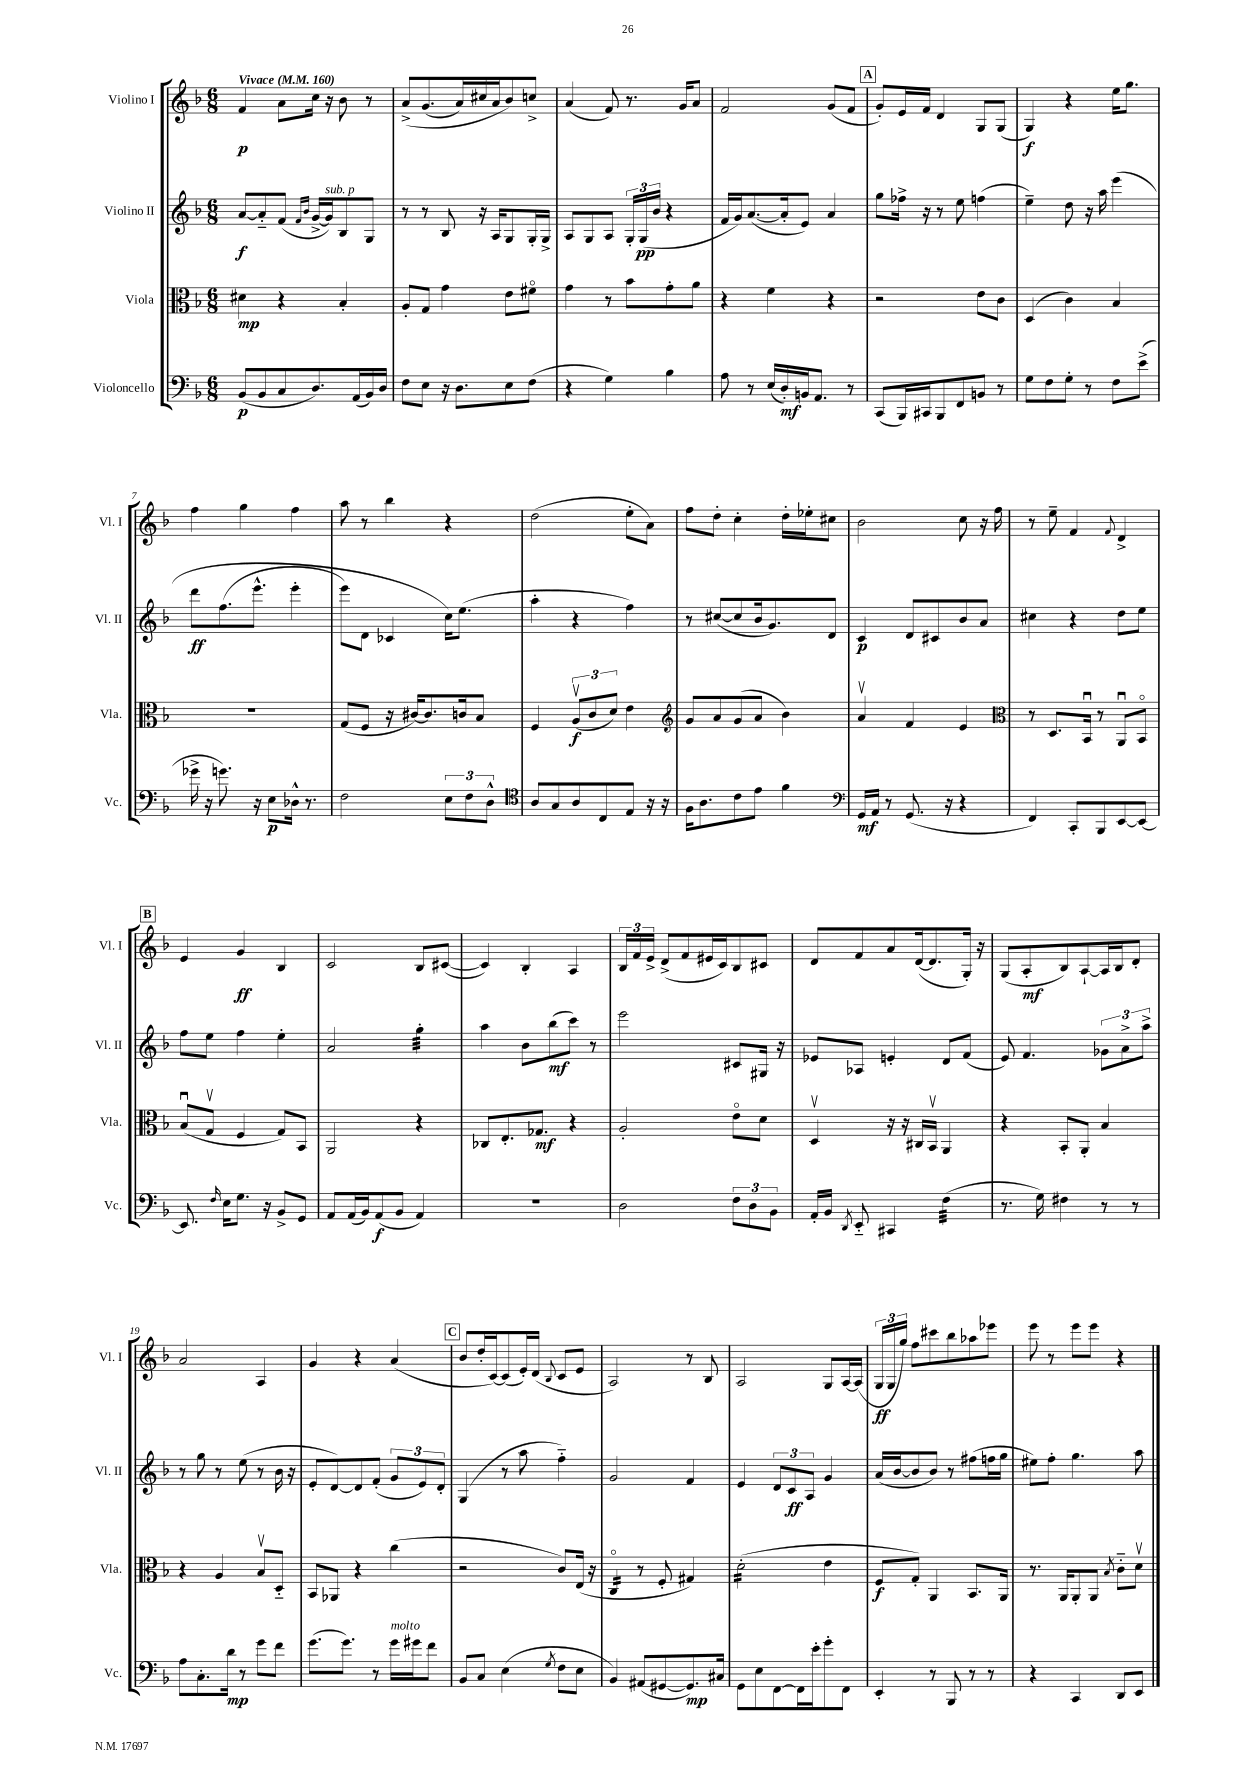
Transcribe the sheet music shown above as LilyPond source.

<<
\new StaffGroup <<
\new Staff = "s0" \with { instrumentName = "Violino I" shortInstrumentName = "Vl. I" } {
    \clef treble \key f \major \numericTimeSignature \time 6/8 \tempo "Vivace" 4 = 160
    \autoBeamOff f'4\p a'8[ c''16] r16 bes'8 r8 |
    a'8[->\( g'8.( a'16) cis''16 a'16 bes'8\) c''8]-> |
    a'4( f'8) r8. g'16[ a'8] |
    f'2 g'8[( f'8] |
    \mark \markup { \box "A" } g'8[-.) e'16 f'16] d'4 g8[ g8]( |
    g4\f) r4 e''16[ g''8.] |
    f''4 g''4 f''4 |
    a''8 r8 bes''4 r4 |
    d''2( e''8[-. a'8]) |
    f''8[ d''8]-. c''4-. d''16[-. ees''16-. cis''8] |
    bes'2 c''8 r16 f''16 |
    r8 e''8-- f'4 \appoggiatura { f'8 } d'4-> |
    \mark \markup { \box "B" } e'4 g'4\ff bes4 |
    c'2 bes8[ cis'8]~( |
    cis'4) bes4-. a4 |
    \tuplet 3/2 { bes16[ f'16 e'16]-> } d'8[->( f'8 eis'16 c'16) bes8 cis'8] |
    d'8[ f'8 a'8 d'16~( d'8. g16]-.) r16 |
    g8[( a8-.\mf bes8) a8~-! a16 bes16 d'8]-. |
    a'2 a4 |
    g'4 r4 a'4( |
    \mark \markup { \box "C" } bes'8[ d''16-. c'16~) c'8( e'16-.) d'16]( \appoggiatura { bes8 } c'8[ e'8] |
    a2) r8 bes8 |
    a2 g8[ a16~ a16]( |
    \tuplet 3/2 { g16[\ff g16 g''16]) } f''8[ cis'''8 bes''8 aes''8 ees'''8] |
    e'''8 r8 e'''8[ e'''8] r4 \bar "|." |
}
\new Staff = "s1" \with { instrumentName = "Violino II" shortInstrumentName = "Vl. II" } {
    \clef treble \key f \major \numericTimeSignature \time 6/8
    \autoBeamOff a'8[~\f a'8-_ f'8]( \grace { f'16[ bes'16] } g'16[~-> g'16^\markup { \italic "sub. p" }) bes8 g8] |
    r8 r8 bes8 r16 a16[ g8 g16-. g16]-> |
    a8[ g8 a8] \tuplet 3/2 { g16[-. g16\pp( bes'16] } r4 |
    f'16[ g'16) a'8.~( a'16-. e'8]) a'4 |
    \mark \markup { \box "A" } g''8[ fes''16]-> r16 r8 e''8 f''4( |
    e''4--) d''8 r16 a''16 e'''4\( |
    d'''8[\ff f''8.( e'''8.]-^ e'''4-. |
    e'''8[) d'8] ces'4 c''16[\) e''8.]( |
    a''4-. r4 f''4) |
    r8 cis''8[~( cis''8 bes'16 g'8.) d'8] |
    c'4\p d'8[ cis'8 bes'8 a'8] |
    cis''4 r4 d''8[ e''8] |
    \mark \markup { \box "B" } f''8[ e''8] f''4 e''4-. |
    a'2 g''4:32-. |
    a''4 bes'8[ bes''8\mf( c'''8]) r8 |
    e'''2 cis'8[ gis16] r16 |
    ees'8[ aes8] e'4-. d'8[ f'8]( |
    e'8) f'4. \tuplet 3/2 { ges'8[ a'8-> a''8]-> } |
    r8 g''8 r8 e''8( r8 bes'16 r16 |
    e'8[-. d'8~) d'8 f'8]-.( \tuplet 3/2 { g'8[ e'8) d'8]-. } |
    \mark \markup { \box "C" } g4( r8 a''8 f''4-_) |
    g'2 f'4 |
    e'4 \tuplet 3/2 { d'8[ c'8\ff a8] } g'4 |
    a'16[( bes'16~ bes'8 bes'8]) r8 fis''8[( f''16 g''16] |
    eis''8[) f''8]-. g''4. a''8 \bar "|." |
}
\new Staff = "s2" \with { instrumentName = "Viola" shortInstrumentName = "Vla." } {
    \clef alto \key f \major \numericTimeSignature \time 6/8
    \autoBeamOff dis'4\mp r4 bes4-. |
    a8[-. g8] g'4 e'8[ fis'8]\flageolet |
    g'4 r8 bes'8[ g'8-. a'8] |
    r4 f'4 r4 |
    \mark \markup { \box "A" } r2 e'8[ c'8] |
    d4( c'4) bes4 |
    R2. |
    g8[( f8] r16 cis'16[~) cis'8. c'16 bes8] |
    f4 \tuplet 3/2 { a8[\upbow\f( c'8 d'8]) } e'4 |
    \clef treble g'8[ a'8 g'8( a'8] bes'4) |
    a'4\upbow f'4 e'4 |
    \clef alto r8 d8.[ bes,16]\downbow r8 a,8[\downbow bes,8]\flageolet |
    \mark \markup { \box "B" } bes8[\downbow( g8]\upbow f4 g8[) bes,8] |
    a,2 r4 |
    ces8[ e8.-. ges8.]\mf r4 |
    a2-. e'8[\flageolet d'8] |
    d4\upbow r16 r16 cis16[ bes,16]\upbow a,4 |
    r4 bes,8[-. a,8]-. bes4 |
    r4 a4 bes8[\upbow d8]-_ |
    bes,8[ aes,8] r4 c''4( |
    \mark \markup { \box "C" } r2 c'8[) e16]( r16 |
    c4:16\flageolet r8 f8-. gis4) |
    d'2:16-.( e'4 |
    f8[\f g8]-.) a,4 bes,8.[ a,16] |
    r8. a,16[ a,8-. a,8] \acciaccatura { bes8 } c'8[-_ d'8]\upbow \bar "|." |
}
\new Staff = "s3" \with { instrumentName = "Violoncello" shortInstrumentName = "Vc." } {
    \clef bass \key f \major \numericTimeSignature \time 6/8
    \autoBeamOff bes,8[\p( bes,8 c8 d8.) a,16( bes,16) d16] |
    f8[ e8] r16 d8.[ e8 f8]( |
    r4 g4) bes4 |
    a8 r8 e16[( d16-.\mf) b,16 a,8.] r8 |
    \mark \markup { \box "A" } c,8[( bes,,16) cis,16 bes,,8 f,8 b,8] r8 |
    g8[ f8 g8]-. r8 f8[ e'8]->( |
    ges'16-> r16 g'8.) r16 e8[\p des16]-^ r8. |
    f2 \tuplet 3/2 { e8[ f8 d8]-^ } |
    \clef tenor a8[ g8 a8 c8 e8] r16 r16 |
    f16[ a8. c'8 e'8] f'4 |
    \clef bass g,16[\mf a,16] r8 g,8.( r16 r4 |
    f,4) c,8[-. bes,,8 e,8~ e,8]~ |
    \mark \markup { \box "B" } e,8. \grace { f16 } e16[ g8.] r16 bes,8[-> g,8] |
    a,8[ a,16( bes,16) a,8\f( bes,8] a,4) |
    R2. |
    d2 \tuplet 3/2 { f8[ d8 bes,8] } |
    a,16[-. bes,16] \acciaccatura { d,8 } e,8-_ cis,4 f4:32( |
    r8. g16) fis4 r8 r8 |
    a8[ c8.-. d'16]\mp r8 g'8[ f'8] |
    g'8.[( g'8.]) r8 g'16[^\markup { \italic "molto" } gis'16 f'8] |
    \mark \markup { \box "C" } bes,8[ c8] e4( \acciaccatura { g8 } f8[ e8] |
    bes,4) ais,8[( gis,8~ gis,8.\mp) cis16] |
    g,8[ e8 f,8~ f,16 e'16-. g'8-. f,8] |
    e,4-. r8 bes,,8 r8 r8 |
    r4 c,4 d,8[ e,8] \bar "|." |
}
>>
>>
